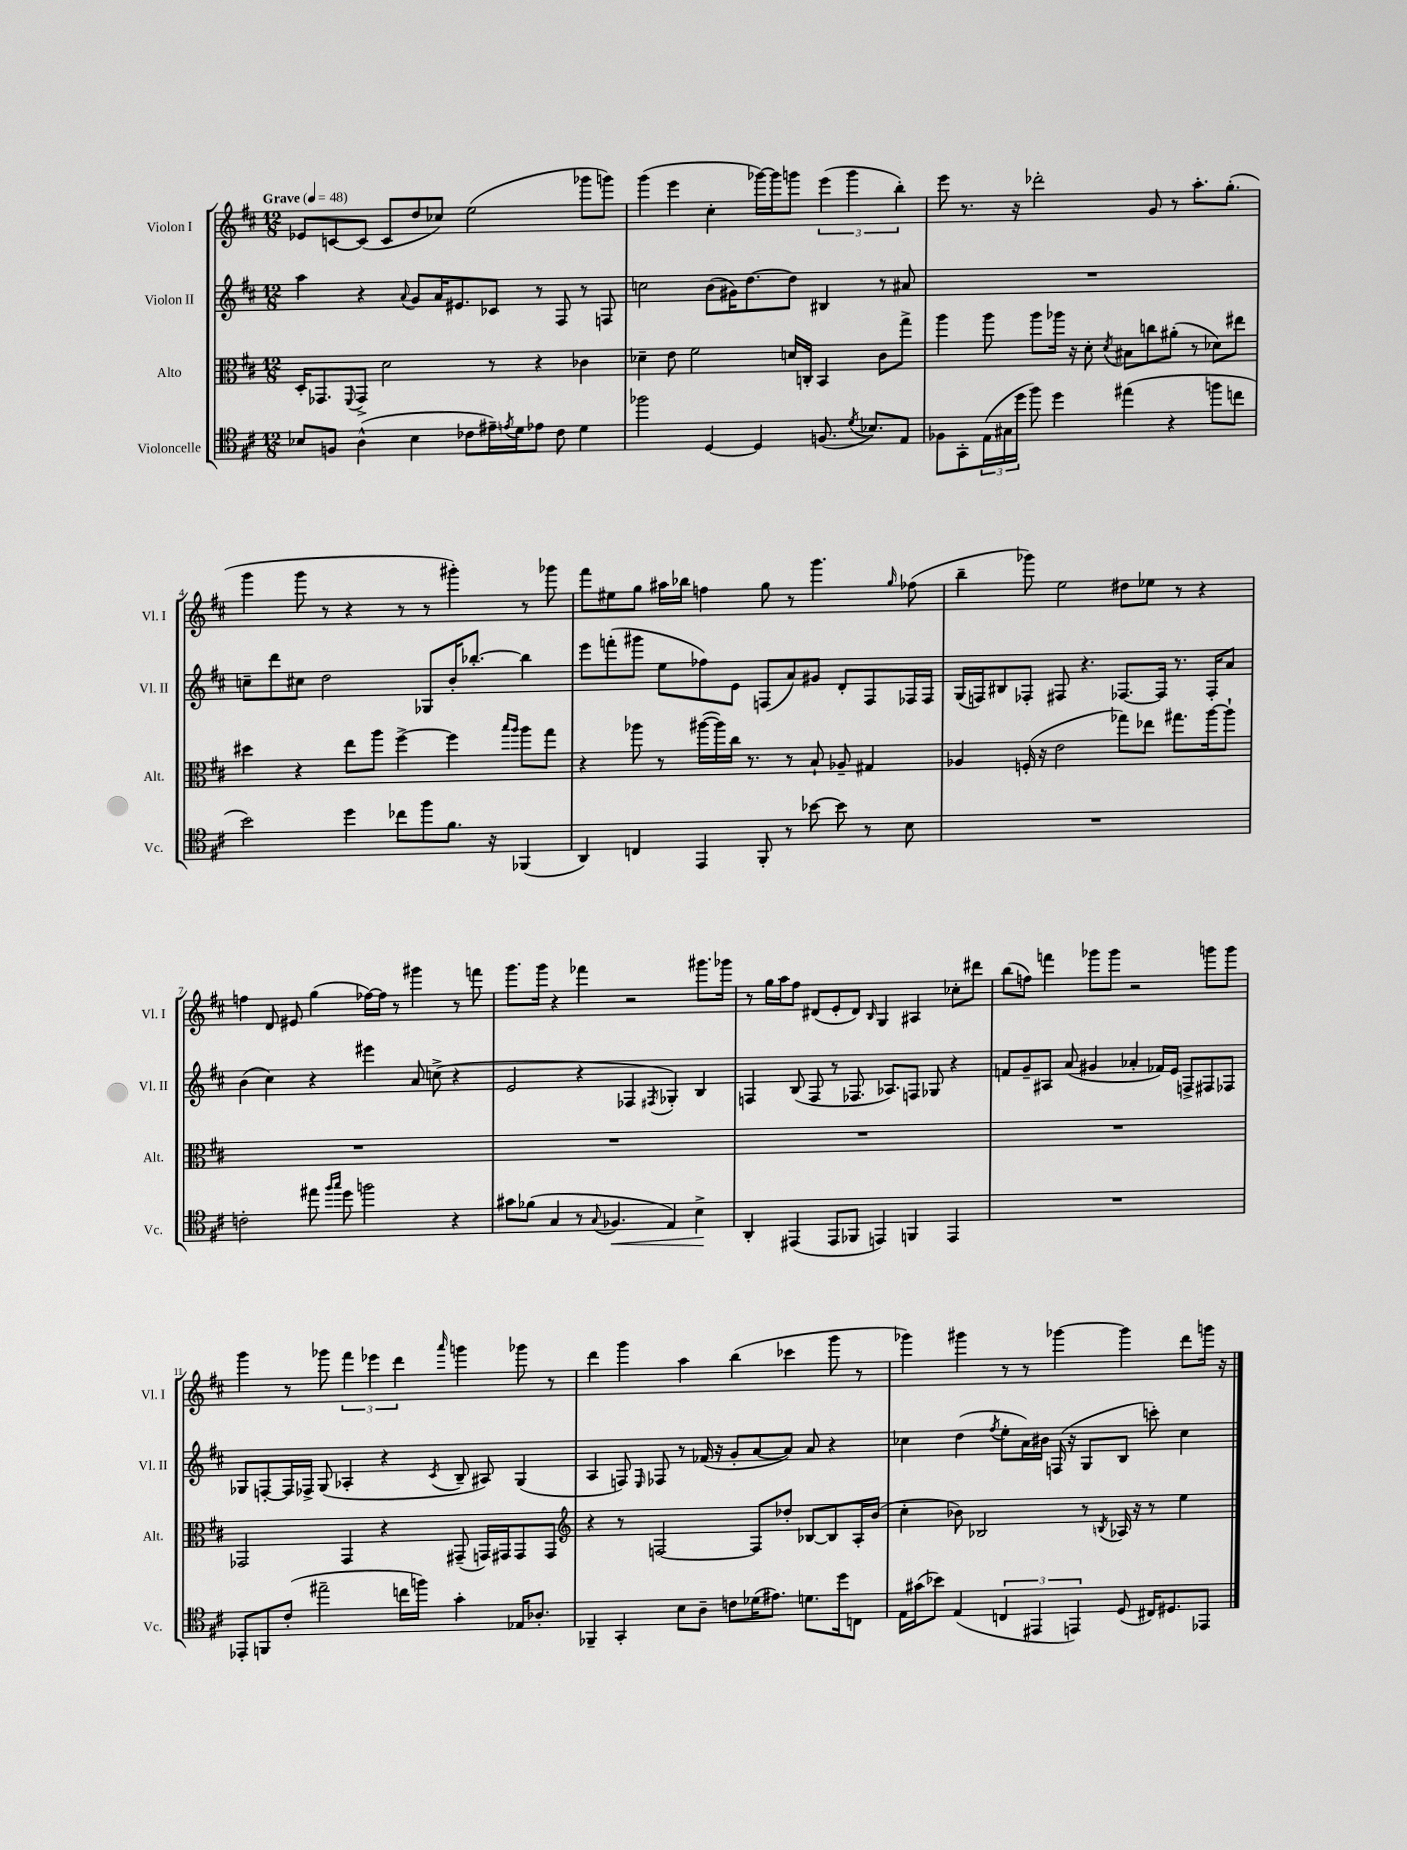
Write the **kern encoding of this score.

**kern	**dynam	**kern	**kern	**kern
*part4	*part4	*part3	*part2	*part1
*staff4	*staff4	*staff3	*staff2	*staff1
*I"Violoncelle	*	*I"Alto	*I"Violon II	*I"Violon I
*I'Vc.	*	*I'Alt.	*I'Vl. II	*I'Vl. I
*clefC4	*	*clefC3	*clefG2	*clefG2
*k[f#c#]	*	*k[f#c#]	*k[f#c#]	*k[f#c#]
*M12/8	*	*M12/8	*M12/8	*M12/8
*MM48	*	*MM48	*MM48	*MM48
=1	=1	=1	=1	=1
!	!	!	!	!LO:TX:a:B:t=Grave
8B-X/L	.	16D'/KL	4aa\	8e-X/L
.	.	8.GG-X/	.	.
8Fn/J	.	.	.	[8cn/
.	.	8qqFF#/	.	.
(4A^^\	.	8GG-^/J	4r	(8c/J]
.	.	2d\	.	8c/L
.	.	.	8qqa/	.
4B-\	.	.	8g/L	8dd/
.	.	.	16a/K	8cc-X/J)
.	.	.	8.e#X/	.
8c-X\L	.	.	.	(2ee\
16e#X~\L)	.	8r	8c-X/J	.
8qen/	.	.	.	.
16d\J	.	.	.	.
8e-X\J	.	4r	8r	.
8c-\	.	.	8F#/	.
4d\	.	4c-X\	8r	8ggg-X\L
.	.	.	8Fn/	8gggn\J)
=2	=2	=2	=2	=2
2ff-X\	.	4d-X~\	2ccn\	(4ggg\
.	.	8e\	.	4eee\
.	.	2f#\	.	.
[4D/	.	.	(8b\L	4cc#'\
.	.	.	16g#X\K)	.
.	.	.	[8.dd\	.
4D/]	.	.	.	[16ggg-X\LL)
.	.	.	.	16ggg-\J]
.	.	16dn/LL	8dd\J]	8gggn\J
.	.	16Cn'/JJ	.	.
(8.Fn/	.	4BB/	4B#X/	(6eee\
.	.	.	.	6ggg\
8qd/	.	.	.	.
8.B-X/L)	.	.	.	.
.	.	8c#\L	8r	.
.	.	.	.	6bb'\)
8E/J	.	8gg^\J	8a#X/	.
=3	=3	=3	=3	=3
8F-X\L	.	4aa\	1.r	8eee\
8GG'\	.	.	.	8.r
(24E\L	.	8aa\	.	.
24G#X\	.	.	.	.
.	.	.	.	16r
24dd\JJ	.	.	.	.
8ff#\)	.	8aa\L	.	2ddd-X'\
4dd\	.	16aa-X\Jk	.	.
.	.	16r	.	.
.	.	8d'\	.	.
.	.	8qd/	.	.
(4ee#X\	.	8B#X\L	.	.
.	.	8ccn\	.	8g/
4r	.	(8a#X'\J	.	8r
.	.	8r	.	8.aa'\L
8ffn\L	.	8d-X\L)	.	.
.	.	.	.	(8.gg'\J
8ccn\J	.	8ee#X\J	.	.
!!LO:LB:g=z
=4	=4	=4	=4	=4
2b\)	.	4dd#X\	8ccn~\L	4ggg\
.	.	.	8ddd\	.
.	.	4r	8cc#X\J	8ggg\
.	.	.	2dd\	8r
4dd\	.	8ee\L	.	4r
.	.	8aa\J	.	.
8cc-X\L	.	[4ff#^\	.	8r
8ff#\	.	.	8G-X/L	8r
8.f#\J	.	4ff#\]	16b'/K	4ggg#X'\)
.	.	.	[8.bb-X'/J	.
16r	.	.	.	.
.	.	16qqbb/LL	.	.
.	.	16qqaa/JJ	.	.
(4FF-X/	.	8aa\L	4bb-\]	8r
.	.	8gg\J	.	8ggg-X\
=5	=5	=5	=5	=5
4AA/)	.	4r	8eee\L	8fff#\L
.	.	.	(8fffn'\	8ee#X\
4Cn/	.	8aa-X\	8ggg#X\J	8gg\J
.	.	8r	8ee\L	16aa#X\LL
.	.	.	.	16bb-X\JJ
4EE/	.	([16aa#X\LL	8ff-X\)	4ffn\
.	.	16aa#\])	.	.
.	.	16cc#\JJ	8e\J	.
.	.	8.r	.	.
8FF#'/	.	.	(8Fn/L	8gg\
8r	.	8r	8a/)	8r
[8b-X\	.	8B`/	8g#X/J	4.ggg\
8b-\]	.	8A-X~/	8d'/L	.
8r	.	4G#X/	8F/	.
.	.	.	.	16qqgg/
8B\	.	.	16F-X/L	(8ff-X\
.	.	.	16F-/JJ	.
=6	=6	=6	=6	=6
1.r	.	4A-X/	(16G/LL	4bb~\
.	.	.	16Fn/J)	.
.	.	.	8B#X/	.
.	.	(16Fn'/	8F-X'/J	8ggg-X\)
.	.	16r	.	.
.	.	2e\	8F#X/	2ee\
.	.	.	4.r	.
.	.	8gg-X\L)	[8.F-X/L	8dd#X\L
.	.	8ee-X\J	.	8ee-X\J
.	.	.	16F-/Jk]	.
.	.	8.gg#X\L	8.r	8r
.	.	.	.	4r
.	.	[16aa\k	16F-'/KL	.
.	.	8aa`\J]	8a/J	.
!!LO:LB:g=z
=7	=7	=7	=7	=7
2cn'\	.	1.r	(4b\	4ffn\
.	.	.	4cc#\)	8d/
.	.	.	.	8e#X/
8ee#X\	.	.	4r	(4gg\
16qqff#/LL	.	.	.	.
16qqgg/JJ	.	.	.	.
8dd\	.	.	.	.
2ffn\	.	.	4eee#X\	[16ff-X\LL)
.	.	.	.	16ff-\JJ]
.	.	.	.	8r
.	.	.	8a/	4ggg#X\
.	.	.	(8ccn^\	.
4r	.	.	4r	8r
.	.	.	.	8fffn\
=8	=8	=8	=8	=8
8g#X\L	.	1.r	2e/	8.ggg\L
(8f-X\J	.	.	.	.
.	.	.	.	16ggg\Jk
4G/	.	.	.	4r
8r	.	.	4r	4fff-X\
8qqG/	.	.	.	.
!	!LO:HP:b	!	!	!
4.F-X/	<	.	.	.
.	.	.	4F-X/	2r
.	.	.	8qF#X/	.
4E/)	.	.	4G-X'/)	.
4B^\	.	.	4B/	8.ggg#X\L
.	.	.	.	16ggg-X\Jk
.	[	.	.	.
=9	=9	=9	=9	=9
4AA'/	.	1.r	4Fn/	8r
.	.	.	.	16gg\LL
.	.	.	.	16aa\J
(4EE#X/	.	.	(8B/	8ff#\J
.	.	.	8F/	(8d#X/L
8EE#/L	.	.	8r	8e'/
8FF-X/J	.	.	8.F-X/	8d#/J)
.	.	.	.	16qqB/
4EEn/)	.	.	.	4G/
.	.	.	8.A-X/L)	.
4FFn/	.	.	8Fn/J	4A#X/
.	.	.	8G-X/	.
4EE/	.	.	4r	8cc-X'\L
.	.	.	.	8ddd#X\J
=10	=10	=10	=10	=10
1.r	.	1.r	8fn/L	(8bb\L
.	.	.	8g~/	8ffn\J)
.	.	.	8A#X/J	4fffn\
.	.	.	(8a/	.
.	.	.	4g#X/	8ggg-X\L
.	.	.	.	8ggg-\J
.	.	.	4a-X'/	2r
.	.	.	16f-X/LL)	.
.	.	.	16e/JJ	.
.	.	.	8Fn^/L	.
.	.	.	8F#X/	8gggn\L
.	.	.	8F-X/J	8ggg\J
!!LO:LB:g=z
=11	=11	=11	=11	=11
8EE-X'/L	.	2GG-X/	8G-X/L	4ggg\
8FFn/	.	.	[8Fn'/	.
(8c#'/J	.	.	16F/L]	8r
.	.	.	16F-X^/JJ	.
2ee#X~\	.	.	(8G-/	8ggg-X\
.	.	4GG-/	4A-X'/	6fff#\
.	.	.	.	6eee-X\
.	.	4r	4r	.
.	.	.	.	6ddd\
16ccn\LL	.	.	.	.
16ffn\JJ)	.	.	.	.
.	.	.	8qc#/	16qqaaa/
4g'\	.	(8GG#X~/	8B~/	4gggn\
.	.	16GGn/LL)	8A#X/)	.
.	.	16GG#X/J	.	.
16E-X/KL	.	8GG#/	(4G-/	8ggg-X\
8.A-X'/J	.	.	.	.
.	.	8GG#/J	.	8r
=12	=12	=12	=12	=12
*	*	*clefG2	*	*
4FF-X~/	.	4r	4A/	4ddd\
4GG'/	.	8r	8Fn/)	4ggg\
.	.	.	16qqE/	.
.	.	[2Fn/	8F-X/	.
8B\L	.	.	8r	4aa\
8A~\J	.	.	(16f-X/	.
.	.	.	16r	.
8cn\L	.	.	8g'/L	(4bb\
(16d-X\K	.	8F/L]	[8a/	.
8.e#X\J)	.	.	.	.
.	.	8dd-X'/J	8a/J])	4ccc-X\
8.dn\L	.	[8B-X/L	8a/	.
.	.	8B-/]	4r	8ggg\
16dd\k	.	.	.	.
8Cn\J	.	16A'/L	.	8r
.	.	(16b/JJ	.	.
=13	=13	=13	=13	=13
16E\LL	.	4cc#'\	4cc-X\	4ggg-X\)
(16g#X\J	.	.	.	.
8b-X\J)	.	.	.	.
(4E/	.	8b-X\)	(4dd\	4ggg#X\
.	.	2B-X/	.	.
.	.	.	8qff#/	.
6Cn/	.	.	8ee'\L	8r
.	.	.	16a\L)	8r
6EE#X/	.	.	.	.
.	.	.	16b#X\JJ	.
.	.	.	(16Fn/	[4ggg-X\
.	.	.	16r	.
6EEn/)	.	.	.	.
.	.	8r	8G/L	.
.	.	8qBn/	.	.
(8D/	.	16A-X/	8B/J	4ggg-\]
.	.	16r	.	.
16C#X/KL)	.	8r	8cccn'\)	.
8.D#X/	.	.	.	.
.	.	4ee\	4cc-\	8ddd\L
8EE-X/J	.	.	.	16gggn\Jk
.	.	.	.	16r
==	==	==	==	==
*-	*-	*-	*-	*-
